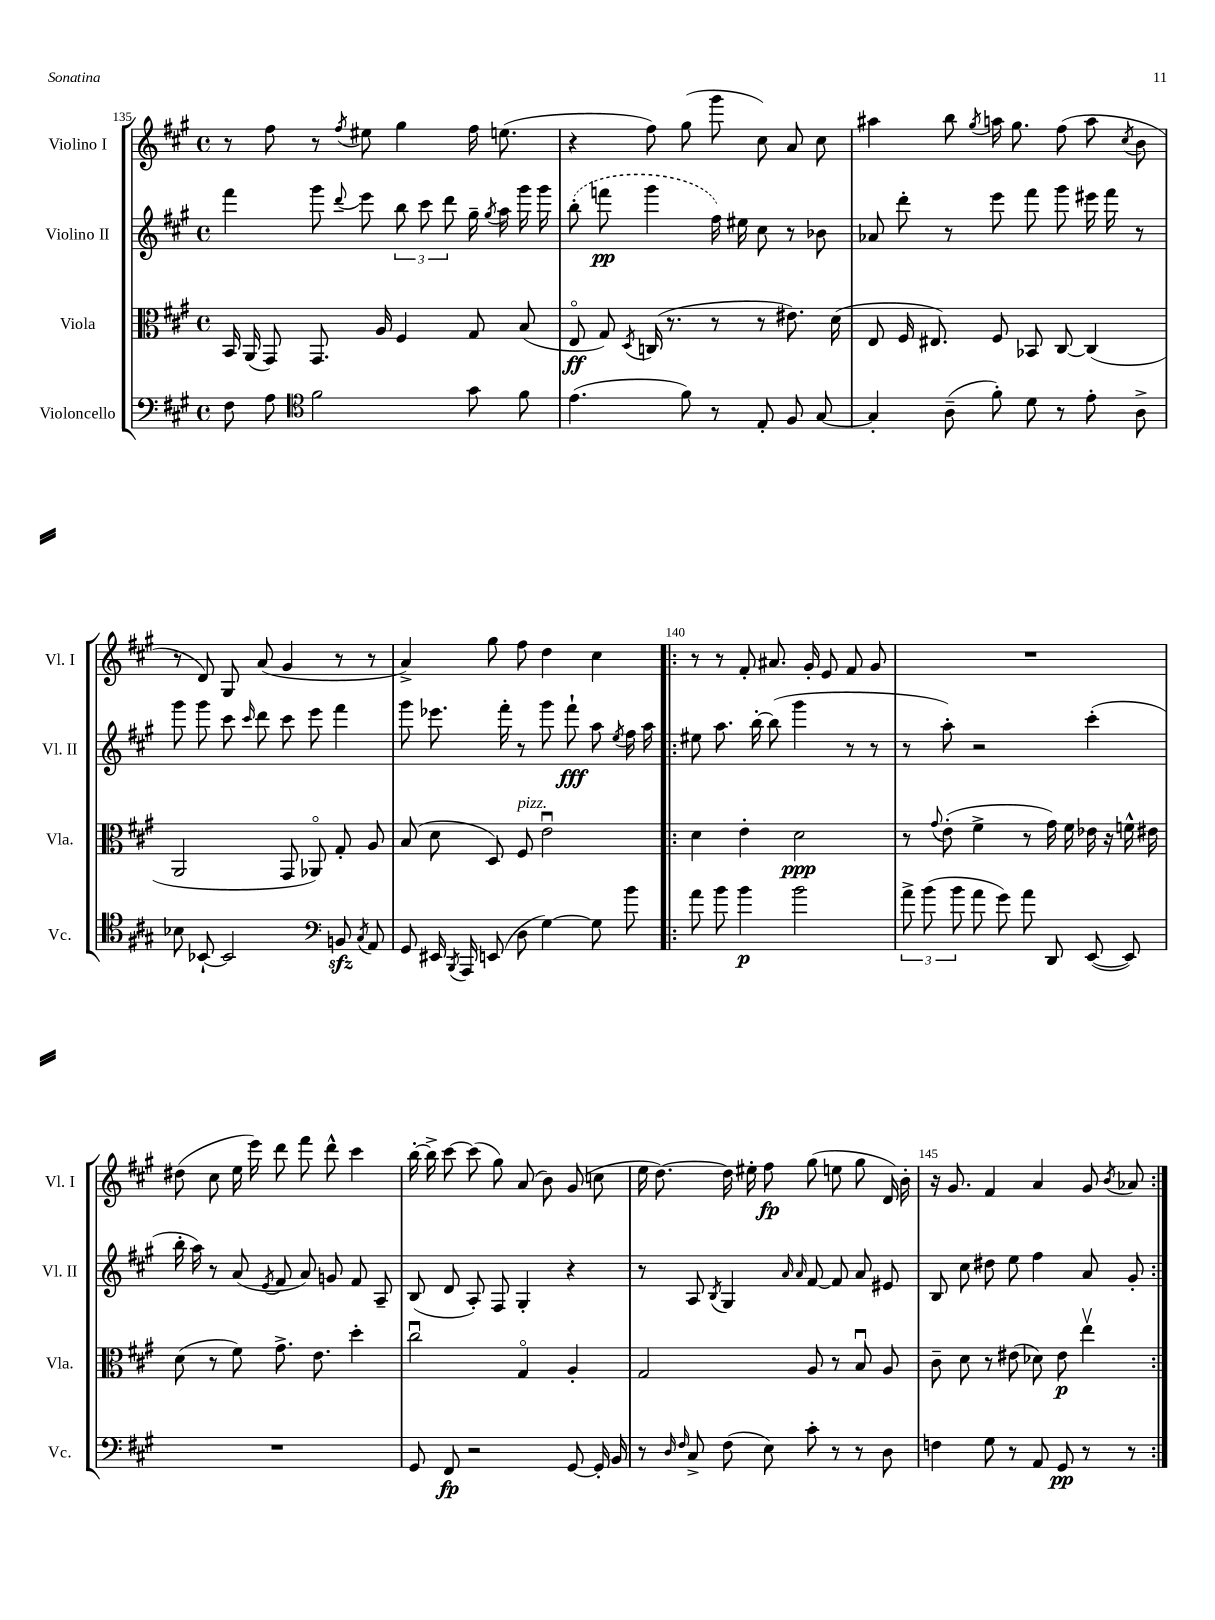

**kern	**dynam	**kern	**dynam	**kern	**dynam	**kern	**dynam
*part4	*part4	*part3	*part3	*part2	*part2	*part1	*part1
*staff4	*staff4	*staff3	*staff3	*staff2	*staff2	*staff1	*staff1
*I"Violoncello	*	*I"Viola	*	*I"Violino II	*	*I"Violino I	*
*I'Vc.	*	*I'Vla.	*	*I'Vl. II	*	*I'Vl. I	*
*clefF4	*	*clefC3	*	*clefG2	*	*clefG2	*
*k[f#c#g#]	*	*k[f#c#g#]	*	*k[f#c#g#]	*	*k[f#c#g#]	*
*M4/4	*	*M4/4	*	*M4/4	*	*M4/4	*
*met(c)	*	*met(c)	*	*met(c)	*	*met(c)	*
=135	=135	=135	=135	=135	=135	=135	=135
8F#\	.	16BB/	.	4fff#\	.	8r	.
.	.	(16AA/	.	.	.	.	.
8A\	.	8GG#/)	.	.	.	8ff#\	.
*clefC4	*	*	*	*	*	*	*
2f#\	.	8.GG#/	.	8ggg#\	.	8r	.
.	.	.	.	8qqddd/	.	8qff#/	.
.	.	.	.	8eee\	.	8ee#X\	.
.	.	16A/	.	.	.	.	.
.	.	4F#/	.	12bb\	.	4gg#\	.
.	.	.	.	12ccc#\	.	.	.
.	.	.	.	12ddd\	.	.	.
8g#\	.	8G#/	.	16gg#~\	.	16ff#\	.
.	.	.	.	8qgg#/	.	.	.
.	.	.	.	16aa\	.	(8.een\	.
8f#\	.	(8B/	.	16ggg#\	.	.	.
.	.	.	.	16ggg#\	.	.	.
=136	=136	=136	=136	=136	=136	=136	=136
(4.e\	.	8E/	ff	(8bb'\	.	4r	.
.	.	8G#/)	.	8fffn\	pp	.	.
.	.	8qD/	.	.	.	.	.
.	.	(16Cn/	.	4ggg#\	.	8ff#\)	.
.	.	8.r	.	.	.	.	.
8f#\)	.	.	.	.	.	(8gg#\	.
8r	.	8r	.	16ff#\)	.	8ggg#\	.
.	.	.	.	16ee#X\	.	.	.
8E'/	.	8r	.	8cc#\	.	8cc#\)	.
8F#/	.	8.e#X\)	.	8r	.	8a/	.
[8G#/	.	.	.	8b-X\	.	8cc#\	.
.	.	(16d\	.	.	.	.	.
=137	=137	=137	=137	=137	=137	=137	=137
4G#'/]	.	8E/	.	8a-X/	.	4aa#X\	.
.	.	16F#/	.	8ddd'\	.	.	.
.	.	8.E#X/)	.	.	.	.	.
(8A~\	.	.	.	8r	.	8bb\	.
.	.	.	.	.	.	8qgg#/	.
8f#'\)	.	8F#/	.	8eee\	.	16aan\	.
.	.	.	.	.	.	8.gg#\	.
8d\	.	8BB-X/	.	8fff#\	.	.	.
8r	.	[8C#/	.	8ggg#\	.	(8ff#\	.
8e'\	.	(4C#/]	.	16eee#X\	.	8aa\	.
.	.	.	.	16fff#\	.	.	.
.	.	.	.	.	.	8qcc#/	.
8A^\	.	.	.	8r	.	8b\	.
!!LO:LB:g=z
=138	=138	=138	=138	=138	=138	=138	=138
8B-X\	.	2AA/	.	8ggg#\	.	8r	.
[8BB-X`/	.	.	.	8ggg#\	.	8d/)	.
2BB-/]	.	.	.	8ccc#\	.	8G#/	.
.	.	.	.	16qqccc#/	.	.	.
.	.	.	.	8ddd\	.	(8a/	.
.	.	8GG#/	.	8ccc#\	.	4g#/	.
.	.	8AA-X/)	.	8eee\	.	.	.
*clefF4	*	*	*	*	*	*	*
8BBnzz/	.	8G#'/	.	4fff#\	.	8r	.
8qC#/	.	.	.	.	.	.	.
8AA/	.	8A/	.	.	.	8r	.
=139	=139	=139	=139	=139	=139	=139	=139
8GG#/	.	(8B/	.	8ggg#\	.	4a^/)	.
16EE#X/	.	8d\	.	8.eee-X\	.	.	.
8qBBB/	.	.	.	.	.	.	.
16AAA/	.	.	.	.	.	.	.
(8EEn/	.	8D/)	.	.	.	8gg#\	.
.	.	.	.	16fff#'\	.	.	.
!	!	!LO:TX:a:i:t=pizz.	!	!	!	!	!
8D\	.	8F#/	.	8r	.	8ff#\	.
[4G#\)	.	2eu\	.	8ggg#\	.	4dd\	.
.	.	.	.	8fff#`\	fff	.	.
8G#\]	.	.	.	8aa\	.	4cc#\	.
.	.	.	.	8qee/	.	.	.
8b\	.	.	.	16ff#\	.	.	.
.	.	.	.	16aa\	.	.	.
=140!|:	=140!|:	=140!|:	=140!|:	=140!|:	=140!|:	=140!|:	=140!|:
8a\	.	4d\	.	8ee#X\	.	8r	.
8b\	.	.	.	8.aa\	.	8r	.
4b\	p	4e'\	.	.	.	8f#'/	.
.	.	.	.	[16bb'\	.	.	.
.	.	.	.	(8bb\]	.	8.a#X/	.
2b\	.	2d\	ppp	4ggg#\	.	.	.
.	.	.	.	.	.	16g#'/	.
.	.	.	.	.	.	8e/	.
.	.	.	.	8r	.	8f#/	.
.	.	.	.	8r	.	8g#/	.
=141	=141	=141	=141	=141	=141	=141	=141
12a^\	.	8r	.	8r	.	1r	.
(12b\	.	.	.	.	.	.	.
.	.	8qqg#/	.	.	.	.	.
.	.	(8e'\	.	8aa'\)	.	.	.
12b\	.	.	.	.	.	.	.
8a\	.	4f#^\	.	2r	.	.	.
8g#\)	.	.	.	.	.	.	.
8a\	.	8r	.	.	.	.	.
8DD/	.	16g#\)	.	.	.	.	.
.	.	16f#\	.	.	.	.	.
([8EE/	.	16e-X\	.	(4ccc#'\	.	.	.
.	.	16r	.	.	.	.	.
8EE/])	.	16fn^^\	.	.	.	.	.
.	.	16e#X\	.	.	.	.	.
!!LO:LB:g=z
=142	=142	=142	=142	=142	=142	=142	=142
1r	.	(8d\	.	16bb'\	.	(8dd#X\	.
.	.	.	.	16aa\)	.	.	.
.	.	8r	.	8r	.	8cc#\	.
.	.	8f#\)	.	(8a/	.	16ee\	.
.	.	.	.	.	.	16eee\)	.
.	.	.	.	8qe/	.	.	.
.	.	8.g#^\	.	8f#/	.	8ddd\	.
.	.	.	.	8a/)	.	8fff#\	.
.	.	8.e\	.	.	.	.	.
.	.	.	.	8gn/	.	8ddd^^\	.
.	.	4dd'\	.	8f#/	.	4ccc#\	.
.	.	.	.	8A~/	.	.	.
=143	=143	=143	=143	=143	=143	=143	=143
8GG#/	.	2cc#u\	.	(8B/	.	[16bb'\	.
.	.	.	.	.	.	16bb^\]	.
8FF#/	fp	.	.	8d/	.	[8ccc#\	.
2r	.	.	.	8A'/)	.	(8ccc#\]	.
.	.	.	.	8F#/	.	8gg#\)	.
.	.	4G#/	.	4G#'/	.	(8a/	.
.	.	.	.	.	.	8b\)	.
[8GG#/	.	4A'/	.	4r	.	(8g#/	.
16GG#'/]	.	.	.	.	.	8ccn\	.
16BB/	.	.	.	.	.	.	.
=144	=144	=144	=144	=144	=144	=144	=144
8r	.	2G#/	.	8r	.	16ee\	.
.	.	.	.	.	.	[8.dd\)	.
16qqD/	.	.	.	.	.	.	.
16qqF#/	.	.	.	.	.	.	.
8C#^/	.	.	.	8A/	.	.	.
.	.	.	.	8qB/	.	.	.
(8F#\	.	.	.	4G#/	.	16dd\]	.
.	.	.	.	.	.	16ee#X'\	.
8E\)	.	.	.	.	.	8ff#\	fp
.	.	.	.	16qqa/	.	.	.
.	.	.	.	16qqa/	.	.	.
8c#'\	.	8A/	.	[8f#/	.	(8gg#\	.
8r	.	8r	.	8f#/]	.	8een\	.
8r	.	8Bu/	.	8a/	.	8gg#\	.
8D\	.	8A/	.	8e#X/	.	16d/)	.
.	.	.	.	.	.	16b'\	.
=145	=145	=145	=145	=145	=145	=145	=145
4Fn\	.	8c#~\	.	8B/	.	16r	.
.	.	.	.	.	.	8.g#/	.
.	.	8d\	.	8cc#\	.	.	.
8G#\	.	8r	.	8dd#X\	.	4f#/	.
8r	.	(8e#X\	.	8ee\	.	.	.
8AA/	.	8d-X\)	.	4ff#\	.	4a/	.
8GG#/	pp	8e#\	p	.	.	.	.
8r	.	4eev\	.	8a/	.	8g#/	.
.	.	.	.	.	.	8qb/	.
8r	.	.	.	8g#'/	.	8a-X/	.
=:|!	=:|!	=:|!	=:|!	=:|!	=:|!	=:|!	=:|!
*-	*-	*-	*-	*-	*-	*-	*-
